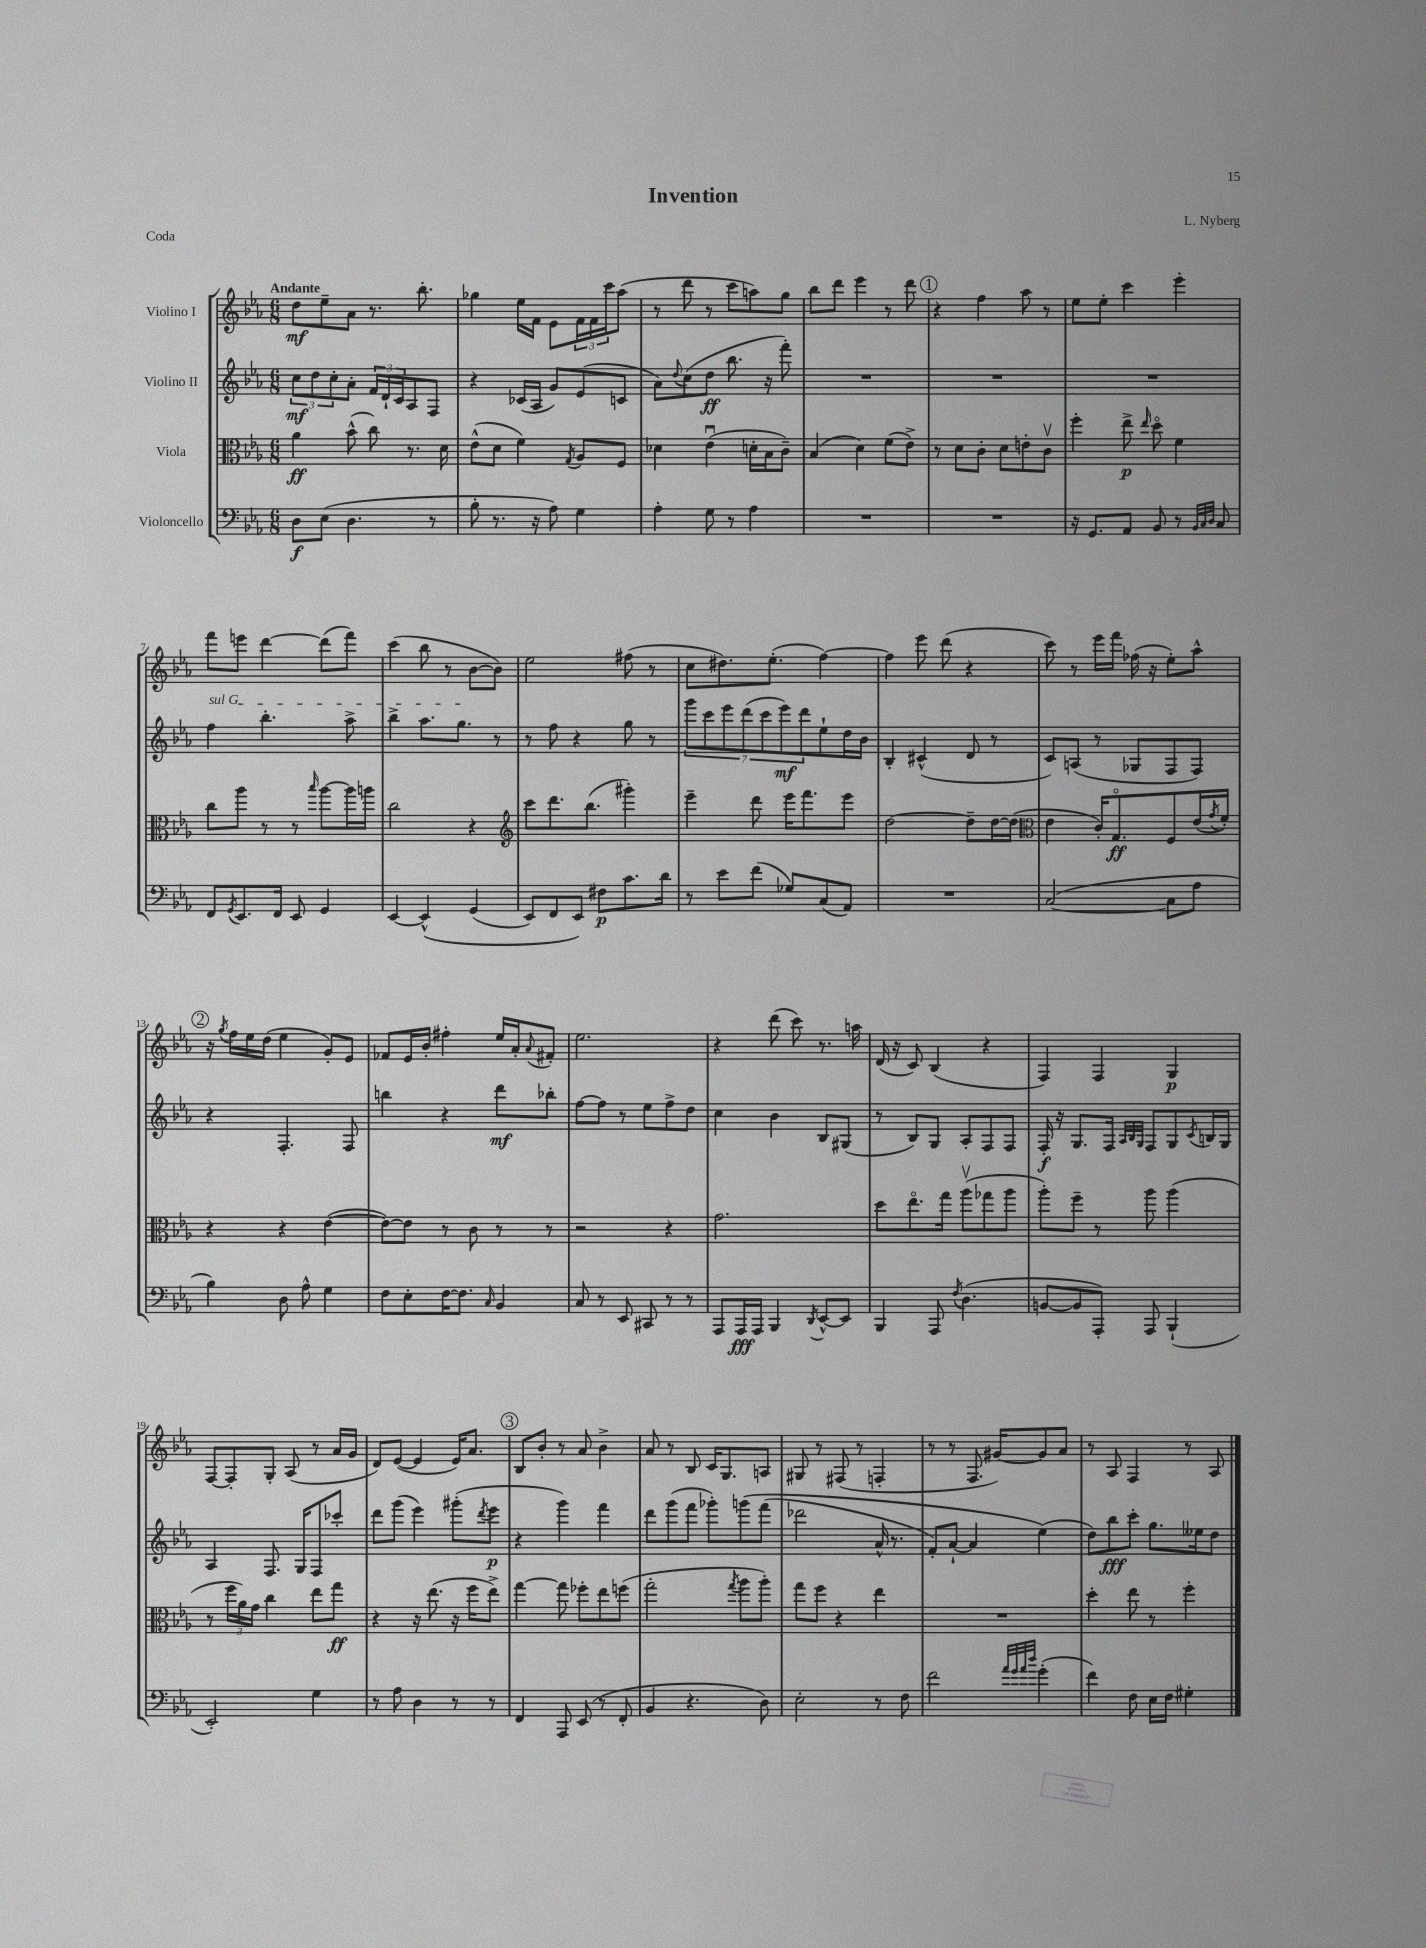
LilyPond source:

\header { title = "Invention" composer = "L. Nyberg" piece = "Coda" }
<<
\new StaffGroup <<
\new Staff = "s0" \with { instrumentName = "Violino I" } {
    \clef treble \key ees \major \numericTimeSignature \time 6/8 \tempo "Andante"
    d''8\mf ees''8-- aes'8 r8. bes''8.-. |
    ges''4 ees''16 f'16 ees'8 \tuplet 3/2 { f'16 f'16 c'''16 } aes''8( |
    r8 d'''8 r8 c'''8 a''8) g''8 |
    bes''8 d'''8 ees'''4 r8 d'''8 |
    \mark \markup { \circle "1" } r4 f''4 aes''8 r8 |
    ees''8 ees''8-. c'''4 ees'''4-. |
    f'''8 e'''8 d'''4~ d'''8( f'''8) |
    c'''4( bes''8 r8 bes'8~ bes'8) |
    ees''2 fis''8( r8 |
    c''8 dis''8.) ees''8.-.( f''4~) |
    f''4 ees'''8 d'''8( r4 |
    c'''8) r8 ees'''16 f'''16 fes''16( r16 ees''8-.) aes''8-^ |
    \mark \markup { \circle "2" } r16 \acciaccatura { g''8 } f''16 ees''16 d''16( ees''4 g'8-.) ees'8 |
    fes'8 ees'16 bes'16-. fis''4-. ees''16 aes'16-. \appoggiatura { aes'8 } fis'8-. |
    ees''2. |
    r4 d'''8( c'''8) r8. a''16 |
    d'16( r16 c'8) bes4( r4 |
    f4) f4 g4\p |
    f8~ f8-. g8-. aes8( r8 aes'16 g'16 |
    d'8) ees'8~( ees'4 ees'16) aes'8. |
    \mark \markup { \circle "3" } bes8 bes'8-. r8 aes'8 bes'4-> |
    aes'8 r8 bes8 c'16 g8. a8 |
    gis8 r8 fis8( r8 f4-. |
    r8 r8 f8. gis'16~) gis'8 aes'8 |
    r8 aes8 f4 r8 aes8 \bar "|." |
}
\new Staff = "s1" \with { instrumentName = "Violino II" } {
    \clef treble \key ees \major \numericTimeSignature \time 6/8
    \tuplet 3/2 { c''8\mf d''8 c''8-. } aes'8-. \tuplet 3/2 { f'16 d'16-! c'16 } aes8 f8 |
    r4 ces'16( aes16 g'8) ees'8( c'8 |
    aes'8) \appoggiatura { d''8 } c''8( d''8\ff bes''8. r16 f'''8-.) |
    R2. |
    \mark \markup { \circle "1" } R2. |
    R2. |
    \once \override TextSpanner.bound-details.left.text = \markup { \italic "sul G" } f''4\startTextSpan bes''4.-. aes''8-> |
    bes''4-> aes''8. g''8.\stopTextSpan r8 |
    r8 f''8 r4 g''8 r8 |
    \tuplet 7/4 { g'''8 c'''8 ees'''8 d'''8( c'''8 ees'''8\mf) d'''8 } ees''8-! d''16 bes'16 |
    bes4-. cis'4-^( d'8 r8 |
    c'8) a8( r8 ges8 f8 f8) |
    \mark \markup { \circle "2" } r4 f4.-. f8 |
    b''4 r4 d'''8\mf bes''8-. |
    f''8~ f''8 r8 ees''8 f''8-> d''8 |
    c''4 bes'4 bes8 gis8( |
    r8 bes8) g8 aes8-. f8 f8 |
    f16-.\f r16 g8. f16 \grace { aes32 bes32 g32 } f8 g8 \acciaccatura { c'8 } b16 g16 |
    aes4 f8. g16 f8 ces'''8-. |
    d'''8 g'''8( ees'''4) gis'''8-.( \acciaccatura { d'''8 } ees'''8\p |
    \mark \markup { \circle "3" } r4 g'''4) f'''4 |
    d'''8 g'''8( f'''8 ges'''8-.) g'''8\( f'''8( |
    des'''2 aes'16-^ r8. |
    f'8-.) aes'8~-! aes'4 ees''4(\) |
    d''8) bes''8\fff c'''8-. g''8. eeses''16 d''8 \bar "|." |
}
\new Staff = "s2" \with { instrumentName = "Viola" } {
    \clef alto \key ees \major \numericTimeSignature \time 6/8
    aes'4\ff bes'8-^( c''8) r8. d'16 |
    ees'8-^( d'8 f'4) \acciaccatura { g8 } aes8 f8 |
    des'4 ees'4\downbow( d'16-. bes16 c'8--) |
    bes4( d'4) f'8( ees'8->) |
    \mark \markup { \circle "1" } r8 d'8 c'8-. d'8 e'8-. c'8\upbow |
    f''4-. ees''8->\p \grace { ees''16 } d''8\flageolet f'4 |
    c''8 aes''8 r8 r8 \grace { bes''16 } aes''8~ aes''16 a''16 |
    c''2 r4 |
    \clef treble c'''8 d'''8. bes''8.( gis'''4-.) |
    ees'''4-- d'''8 ees'''16 f'''8. ees'''8 |
    d''2~ d''8-- d''16~ d''16( |
    \clef alto ees'4 c'16-.) g8.\flageolet\ff f8 ees'16( \acciaccatura { g'8 } f'16-.) |
    \mark \markup { \circle "2" } r4 r4 ees'4~( |
    ees'8~) ees'8 r8 c'8 r8 r8 |
    r2 r4 |
    g'2. |
    d''8 ees''8.\flageolet g''16 aes''8\upbow( ges''8 aes''8 |
    aes''8-.) f''8-- r8 aes''8 aes''4( |
    r8 \tuplet 3/2 { f''16 aes'16) g'16 } c''4 ees''8 g''8\ff |
    r4 r16 ees''8.( r16 f''16 ees''8->) |
    \mark \markup { \circle "3" } g''4~ g''8 fes''8-. ees''8 f''8( |
    g''2-. \acciaccatura { g''8 } aes''8 aes''8-.) |
    g''8 f''8 r4 ees''4 |
    R2. |
    d''4-. ees''8 r8 f''4-. \bar "|." |
}
\new Staff = "s3" \with { instrumentName = "Violoncello" } {
    \clef bass \key ees \major \numericTimeSignature \time 6/8
    d8\f ees8( d4. r8 |
    bes8-. r8. r16 aes8) g4 |
    aes4-. g8 r8 aes4 |
    R2. |
    \mark \markup { \circle "1" } R2. |
    r16 g,8. aes,8 bes,8 r8 \grace { bes,32 c32 d32 } c8 |
    f,8 \acciaccatura { g,8 } ees,8. f,16 ees,8 g,4 |
    ees,4~ ees,4-^\( g,4( |
    ees,8) f,8 ees,8\) fis8\p c'8. d'16 |
    r8 ees'8 f'8( ges8) c8( aes,8) |
    R2. |
    c2~( c8 aes8 |
    \mark \markup { \circle "2" } bes4) d8 aes8-^ g4 |
    f8 ees8-. f16~ f8. \grace { c16 } bes,4 |
    c8 r8 ees,8 cis,8 r8 r8 |
    aes,,8 aes,,16\fff aes,,16 bes,,4 \acciaccatura { d,8 } ees,8~-^ ees,8 |
    bes,,4 aes,,8 \acciaccatura { f8 } d4.( |
    b,8~ b,8 aes,,8-.) aes,,8 bes,,4-!( |
    ees,2-.) g4 |
    r8 aes8 d4 r8 r8 |
    \mark \markup { \circle "3" } f,4 aes,,8 ees,8( r8 f,8-. |
    bes,4 r4. d8) |
    ees2-. r8 f8 |
    f'2 \grace { aes'32 g'32 aes'32 d''32 } g'4-.( |
    f'4) f8 ees16 f16 gis4-. \bar "|." |
}
>>
>>
